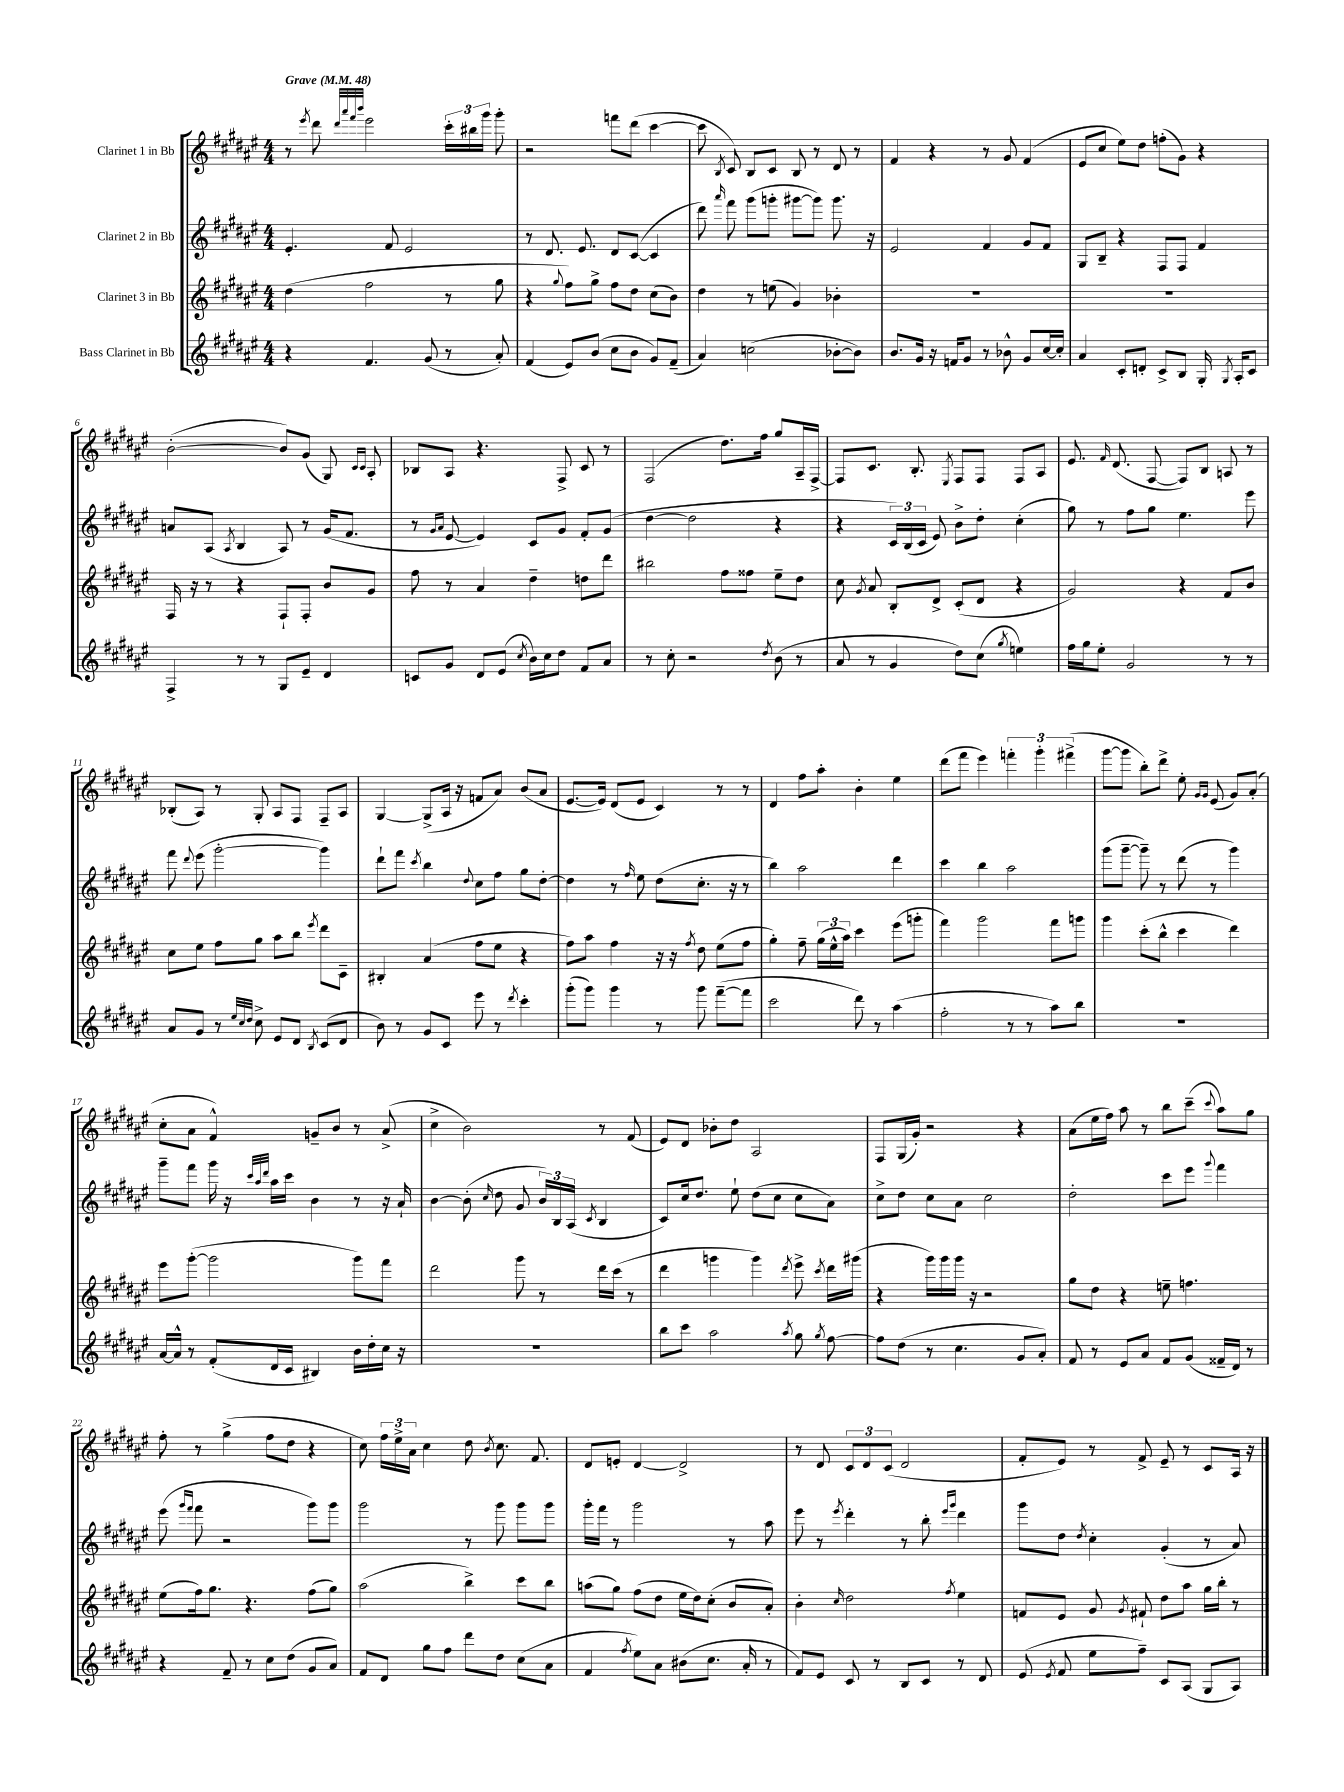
<<
\new StaffGroup <<
\new Staff = "s0" \with { instrumentName = "Clarinet 1 in Bb" } {
    \clef treble \key fis \major \numericTimeSignature \time 4/4 \tempo "Grave" 4 = 48
    \autoBeamOff r8 \acciaccatura { eis'''8 } dis'''8 \grace { dis'''32[ ais'''32 fis'''32 b'''32] } eis'''2 \tuplet 3/2 { cis'''16[-. bis''16 gis'''16] } gis'''8-. |
    r2 f'''8[ dis'''8]( cis'''4~ |
    cis'''8 \acciaccatura { b8 } cis'8) b8[ cis'8] b8 r8 dis'8 r8 |
    fis'4 r4 r8 gis'8 fis'4( |
    eis'8[ cis''8] eis''8[) dis''8] f''8[-.( gis'8]) r4 |
    b'2~-.( b'8[) gis'8]( gis8) \grace { cis'16[ cis'16] } ais8-. |
    bes8[ ais8] r4. fis8-> cis'8 r8 |
    fis2( dis''8.[) fis''16] gis''8[ ais16-- fis16]~-> |
    fis8[ cis'8.] b8.-. \acciaccatura { eis8 } fis8[ fis8] fis8[ ais8] |
    eis'8. \grace { fis'16 } dis'8.( fis8~ fis8[) b8] a8 r8 |
    bes8[-.( ais8]) r8 gis8-. ais8[ fis8] fis8[-- ais8] |
    gis4~ gis8[->( ais16] r16 f'8[ ais'8]) b'8[( ais'8] |
    eis'8.[~ eis'16]) dis'8[( eis'8] cis'4) r8 r8 |
    dis'4 fis''8[ ais''8]-. b'4-. eis''4 |
    dis'''8[( fis'''8] eis'''4) \tuplet 3/2 { f'''4-. gis'''4-. fis'''4->( } |
    gis'''8[~ gis'''8] b''8[-.) dis'''8]-> eis''8-. \grace { gis'16[ gis'16] } eis'8( gis'8[) ais'8]-.( |
    cis''8[-. ais'8] fis'4-^) g'8[-- b'8] r8 ais'8->( |
    cis''4-> b'2) r8 fis'8( |
    eis'8[) dis'8] bes'8[-. dis''8] ais2 |
    fis8[ gis16( gis'16]-.) r2 r4 |
    ais'8[( eis''16 fis''16]) ais''8 r8 b''8[ cis'''8]--( \appoggiatura { cis'''8 } ais''8[) gis''8] |
    fis''8-. r8 gis''4->( fis''8[ dis''8] r4 |
    cis''8) \tuplet 3/2 { fis''16[ eis''16-> ais'16] } cis''4 dis''8 \acciaccatura { b'8 } cis''8. fis'8. |
    dis'8[ e'8]-. dis'4~ dis'2-> |
    r8 dis'8 \tuplet 3/2 { cis'8[ dis'8 cis'8]( } dis'2 |
    fis'8[-. eis'8]) r8 fis'8-> eis'8-- r8 cis'8[ ais16] r16 \bar "|." |
}
\new Staff = "s1" \with { instrumentName = "Clarinet 2 in Bb" } {
    \clef treble \key fis \major \numericTimeSignature \time 4/4
    \autoBeamOff eis'4.-. fis'8 eis'2 |
    r8 dis'8. eis'8. dis'8[ cis'8]~( cis'4 |
    dis'''8) \grace { ais'''16 } fis'''8 gis'''8[( g'''8]-. gis'''8[~ gis'''8]) gis'''8. r16 |
    eis'2 fis'4 gis'8[ fis'8] |
    gis8[ b8]-- r4 fis8[ fis8] fis'4 |
    a'8[ ais8]( \acciaccatura { ais8 } b4 ais8) r8 gis'16[( fis'8.] |
    r8 \grace { gis'16[ ais'16] } eis'8~ eis'4) cis'8[ gis'8] fis'8[-. gis'8]( |
    dis''4~ dis''2 r4 |
    r4 \tuplet 3/2 { cis'16[) b16( cis'16] } eis'8) b'8[-> dis''8]-. cis''4-.( |
    gis''8) r8 fis''8[ gis''8] eis''4. eis'''8 |
    fis'''8 \appoggiatura { dis'''8 } eis'''8( gis'''2~-. gis'''4) |
    dis'''8[-! fis'''8] \acciaccatura { cis'''8 } b''4 \appoggiatura { dis''8 } cis''8[ fis''8] gis''8[ dis''8]~-. |
    dis''4 r8 \grace { fis''16 } eis''8 dis''8[( cis''8.]-. r16 r8 |
    b''4) ais''2 dis'''4 |
    cis'''4 b''4 ais''2 |
    gis'''8[( gis'''8]~-- gis'''8--) r8 dis'''8( r8 gis'''4) |
    gis'''8[-- fis'''8] gis'''16 r16 \grace { cis'''32[ ais''32 dis'''32] } ais''16[ cis'''16] b'4 r8 r16 ais'16-! |
    b'4~ b'8-.( \grace { cis''16 } dis''8 gis'8 \tuplet 3/2 { b'16[) b16 ais16]( } \acciaccatura { cis'8 } b4 |
    cis'8[) cis''16 dis''8.] eis''8-! dis''8[( cis''8] cis''8[ ais'8]) |
    cis''8[-> dis''8] cis''8[ ais'8] cis''2 |
    dis''2-. cis'''8[ eis'''8] \appoggiatura { gis'''8 } fis'''4 |
    eis'''8( \grace { gis'''16[ fis'''16] } fis'''8 r2 gis'''8[) gis'''8] |
    gis'''2 r8 gis'''8 gis'''8[ gis'''8] |
    gis'''16[-. fis'''16] r8 gis'''2 r8 ais''8 |
    eis'''8 r8 \acciaccatura { eis'''8 } dis'''4-. r8 b''8-. \grace { eis'''16[ gis'''16] } dis'''4 |
    gis'''8[ dis''8] \acciaccatura { dis''8 } cis''4-. gis'4-.( r8 ais'8) \bar "|." |
}
\new Staff = "s2" \with { instrumentName = "Clarinet 3 in Bb" } {
    \clef treble \key fis \major \numericTimeSignature \time 4/4
    \autoBeamOff dis''4( fis''2 r8 gis''8 |
    r4 \appoggiatura { gis''8 } fis''8[) gis''8]-> fis''8[ dis''8] cis''8[( b'8]) |
    dis''4 r8 e''8( gis'4) bes'4-. |
    R1 |
    R1 |
    fis16 r16 r8 r4 fis8[-! fis8]-. b'8[ gis'8] |
    fis''8 r8 ais'4 dis''4-- d''8[ dis'''8] |
    bis''2 fis''8[ fisis''8] eis''8[-- dis''8] |
    cis''8 \acciaccatura { gis'8 } ais'8 b8[-. dis'8]-> cis'8[-.( dis'8] r4 |
    gis'2) r4 fis'8[ b'8] |
    cis''8[ eis''8] fis''8[ gis''8] ais''8[ b''8] \acciaccatura { eis'''8 } dis'''8[ cis'8]-- |
    bis4-. ais'4( fis''8[ eis''8] r4 |
    fis''8[) ais''8] fis''4 r16 r16 \acciaccatura { fis''8 } dis''8 eis''8[( fis''8] |
    gis''4-.) fis''8-- \tuplet 3/2 { gis''16[( eis''16-^ ais''16]) } cis'''4 eis'''8[( g'''8]-. |
    fis'''4) gis'''2 fis'''8[ g'''8] |
    gis'''4 cis'''8[-.( b''8]-^ cis'''4 dis'''4) |
    eis'''8[ gis'''8]~-.( gis'''2 gis'''8[) fis'''8] |
    dis'''2 gis'''8 r8 dis'''16[ cis'''16]( r8 |
    dis'''4 g'''4 g'''4) \acciaccatura { dis'''8 } eis'''8-> \acciaccatura { cis'''8 } dis'''16[ gis'''16]( |
    r4 gis'''16[) gis'''16 gis'''16] r16 r2 |
    gis''8[ dis''8] r4 e''8-- f''4. |
    eis''8[( fis''16) gis''8.] r4. fis''8[( gis''8]) |
    ais''2( b''4->) cis'''8[ b''8] |
    a''8[( gis''8]) fis''8[( dis''8] eis''16[ dis''16) cis''8]-.( b'8[ ais'8]-.) |
    b'4-. \grace { cis''16 } dis''2 \acciaccatura { fis''8 } eis''4 |
    f'8[ eis'8] gis'8 \acciaccatura { gis'8 } fis'8-! dis''8[ ais''8] gis''16[ b''16]-. r8 \bar "|." |
}
\new Staff = "s3" \with { instrumentName = "Bass Clarinet in Bb" } {
    \clef treble \key fis \major \numericTimeSignature \time 4/4
    \autoBeamOff r4 fis'4. gis'8( r8 ais'8-.) |
    fis'4( eis'8[) b'8]( cis''8[ b'8] gis'8[) fis'8]--( |
    ais'4) c''2( bes'8[~-. bes'8]) |
    b'8.[ gis'16] r16 f'16[ gis'8] r8 bes'8-^ gis'8[ cis''16~ cis''16]-. |
    ais'4 cis'8[-. d'8]-. cis'8[-> b8] gis16-. \acciaccatura { gis8 } ais16[-. cis'8] |
    fis4-> r8 r8 gis8[ eis'8]-- dis'4 |
    c'8[ gis'8] dis'8[ eis'8]( \acciaccatura { cis''8 } b'16[) cis''16 dis''8] fis'8[ ais'8] |
    r8 cis''8-. r2 \acciaccatura { dis''8 } b'8( r8 |
    ais'8 r8 gis'4 dis''8[) cis''8]( \acciaccatura { gis''8 } e''4) |
    fis''16[ gis''16 eis''8]-. gis'2 r8 r8 |
    ais'8[ gis'8] r8 \grace { eis''32[ cis''32 dis''32] } cis''8-> eis'8[ dis'8] \acciaccatura { b8 } cis'8[( dis'8] |
    b'8) r8 gis'8[ cis'8] eis'''8 r8 \acciaccatura { dis'''8 } cis'''4-. |
    gis'''8[-.( gis'''8]) gis'''4 r8 gis'''8 fis'''8[~--( fis'''8] |
    cis'''2 dis'''8) r8 ais''4( |
    fis''2-. r8 r8 ais''8[) b''8] |
    R1 |
    ais'16[~ ais'16]-^ r8 fis'8[-.( dis'16 cis'16] bis4) b'16[ dis''16-. cis''16] r16 |
    R1 |
    b''8[ cis'''8] ais''2 \acciaccatura { ais''8 } gis''8 \acciaccatura { gis''8 } fis''8~ |
    fis''8[ dis''8]( r8 cis''4. gis'8[ ais'8]-.) |
    fis'8 r8 eis'8[ ais'8] fis'8[ gis'8]( fisis'16[-- dis'16]) r8 |
    r4 fis'8-- r8 cis''8[ dis''8]( gis'8[ ais'8]) |
    fis'8[ dis'8] gis''8[ fis''8] dis'''8[ dis''8] cis''8[( ais'8] |
    fis'4 \acciaccatura { fis''8 } eis''8[) ais'8] bis'8[( cis''8.] ais'16-. r8 |
    fis'8[) eis'8] cis'8 r8 b8[ cis'8] r8 dis'8 |
    eis'8( \acciaccatura { eis'8 } fis'8 eis''8[ fis''8]--) cis'8[ ais8]( gis8[ ais8]) \bar "|." |
}
>>
>>
